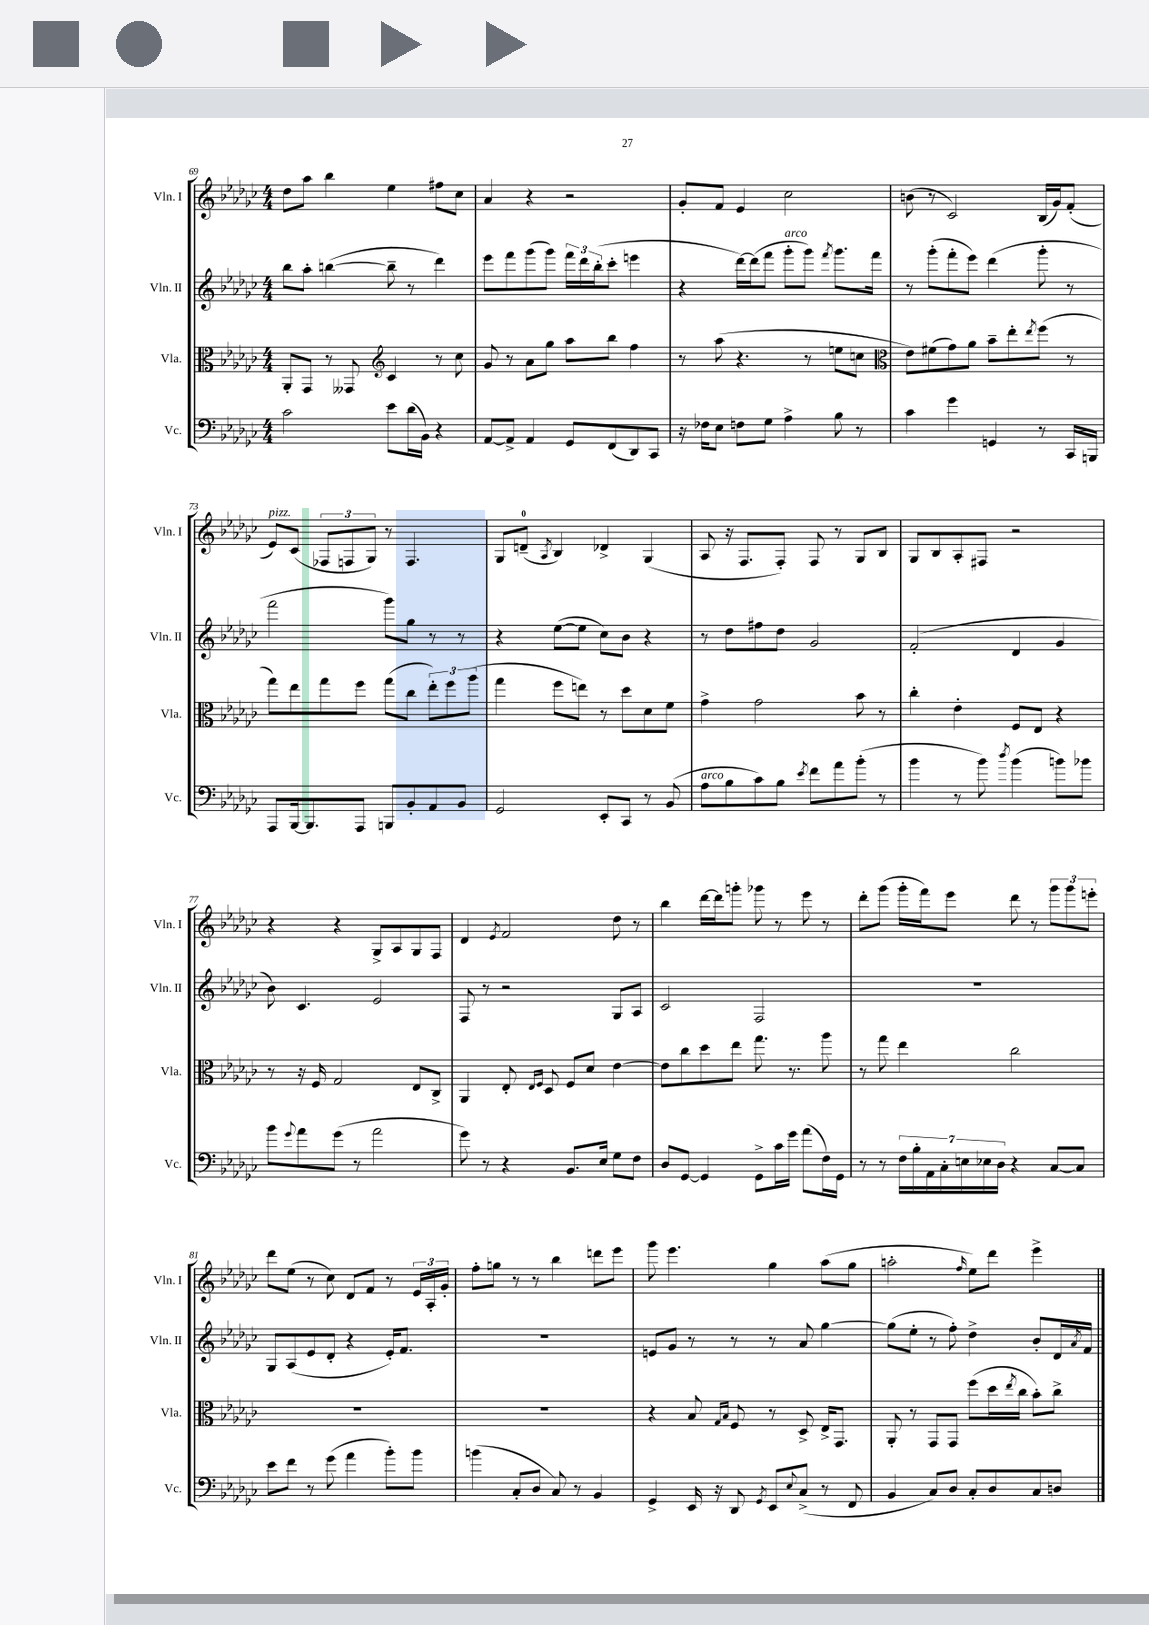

**kern	**kern	**kern	**kern
*part4	*part3	*part2	*part1
*staff4	*staff3	*staff2	*staff1
*I"Vc.	*I"Vla.	*I"Vln. II	*I"Vln. I
*I'Vc.	*I'Vla.	*I'Vln. II	*I'Vln. I
*clefF4	*clefC3	*clefG2	*clefG2
*k[b-e-a-d-g-c-]	*k[b-e-a-d-g-c-]	*k[b-e-a-d-g-c-]	*k[b-e-a-d-g-c-]
*M4/4	*M4/4	*M4/4	*M4/4
=69	=69	=69	=69
2c-\	8AA-'/L	8bb-\L	8dd-\L
.	8GG-/J	8aa-'\J	8aa-\J
.	8r	([4bbn\	4bb-\
.	8GG--X/	.	.
*	*clefG2	*	*
8e-\L	4c-/	8bb~\]	4ee-\
(16d-\L	.	8r	.
16BB-\JJ)	.	.	.
4r	8r	4ddd-\)	8ff#X\L
.	8cc-\	.	8cc-\J
=70	=70	=70	=70
[8AA-/L	8g-/	8eee-\L	4a-/
8AA-^/J]	8r	8fff\	.
4AA-/	8a-\L	(8ggg-\	4r
.	8gg-\J	8ggg-\J)	.
8GG-/L	8aa-\L	24fff\LL	2r
.	.	24ddd-\	.
.	.	(24bb-'\J	.
(8FF/	8bb-\J	8ccc-'\J	.
8DD-/)	4ff\	4eeen\	.
8CC-/J	.	.	.
=71	=71	=71	=71
16r	8r	4r	8g-'/L
16F-X\KL	.	.	.
8E-\J	(8aa-\	.	8f/J
8Fn\L	4.r	[16ddd-\LL)	4e-/
.	.	(16ddd-\J]	.
8G-\J	.	8fff\J	.
!	!	!LO:TX:a:i:t=arco	!
4A-^\	.	8ggg-'\L	2cc-\
.	8r	8ggg-\J)	.
.	.	8qfff/	.
8B-\	8een\L	8.ggg-\L	.
8r	8ccn\J	.	.
.	.	16fff\Jk	.
=72	=72	=72	=72
*	*clefC3	*	*
4c-\	8e-\L)	8r	(8bn\
.	(8f#X\	(8ggg-'\L	8r
4g-\	8g-\)	8fff'\	2c-/)
.	8a-\J	8eee-\J)	.
4GGn/	8b-~\L	(4ddd-\	.
.	8ee-'\	.	.
.	8qee-/	.	.
8r	(8ff\J	8ggg-'\	(16B-/LL
.	.	.	16g-/J)
16CC-/LL	8r	8r	(8f'/J
16BBBn/JJ	.	.	.
!!LO:LB:g=z
=73	=73	=73	=73
!	!	!	!LO:TX:a:i:t=pizz.
8AAA-/L	8gg-\L)	2fff\	8e-/L)
[16BBB-/k	8ee-\	.	(8c-/J
8.BBB-/]	.	.	.
.	8gg-\	.	12F-X/L
.	.	.	12Fn/
8AAA-/J	8ff\J	.	.
.	.	.	12G-/J)
8BBBn/L	(8gg-\L	8ggg-\L)	8r
8BB-'/	8cc-\J	8gg-\J	4.F/
8AA-/	12ee-'\L)	8r	.
.	12ff\	.	.
8BB-/J	.	8r	.
.	(12aa-\J	.	.
=74	=74	=74	=74
2GG-/	4gg-\	4r	8G-/L
.	.	.	(8dn~/J
.	.	.	8qA-/
.	8ff\L	([8ee-\L	4B-/)
.	8een\J)	8ee-\J]	.
8EE-'/L	8r	8cc-\L)	4d-X^/
8CC-/J	8dd-\L	8b-\J	.
8r	8d-\	4r	(4G-/
(8BB-/	8f\J	.	.
=75	=75	=75	=75
!LO:TX:a:i:t=arco	!	!	!
8A-\L	4g-^\	8r	8A-/
8B-\	.	8dd-\L	16r
.	.	.	8.F/L
8c-\)	2g-\	8ff#X\	.
8B-\J	.	8dd-\J	8F'/J)
8qe-/	.	.	.
8f\L	.	2g-/	8F/
8a-\	.	.	8r
(8b-'\J	8b-\	.	8G-/L
8r	8r	.	8B-/J
=76	=76	=76	=76
4b-\	4cc-'\	(2f'/	8G-/L
.	.	.	8B-/
8r	4e-'\	.	8A-'/
8b-\)	.	.	8F#X/J
8qdd-/	.	.	.
(4b-\	8F/L	4d-/	2r
.	8E-/J	.	.
8bn\L)	4r	4g-/	.
8b-X\J	.	.	.
!!LO:LB:g=z
=77	=77	=77	=77
8b-\L	8r	8b-\)	4r
8qqg-/	.	.	.
8a-\	16r	4.c-/	.
.	16F/	.	.
(8g-\J	2G-/	.	4r
8r	.	.	.
2a-\	.	2e-/	8G-^/L
.	.	.	8A-/
.	8E-/L	.	8G-/
.	8C-^/J	.	8F/J
=78	=78	=78	=78
8g-\)	4AA-/	8F/	4d-/
8r	.	8r	.
.	.	.	8qe-/
4r	8E-'/	2r	2f/
.	16qqE-/LL	.	.
.	16qqF/JJ	.	.
.	8D-/	.	.
8.BB-/L	8F/L	.	.
.	8d-/J	.	.
16E-/Jk	.	.	.
8G-\L	[4e-\	8G-/L	8dd-\
8F\J	.	8A-/J	8r
=79	=79	=79	=79
8D-/L	8e-\L]	2c-/	4bb-\
[8GG-/J	8cc-\	.	.
4GG-/]	8dd-\	.	[16ddd-\LL
.	.	.	16ddd-\J]
.	8ee-\J	.	8gggn'\J
8GG-^\L	8.gg-\	2F/	8ggg-X\
16c-\L	.	.	8r
16g-\JJ	8.r	.	.
(8a-\L	.	.	8eee-\
16F\L)	8aa-\	.	8r
16GG-\JJ	.	.	.
=80	=80	=80	=80
8r	8r	1r	8ddd-'\L
8r	8gg-\	.	(8ggg-\J
28F\LL	4ee-\	.	16ggg-'\LL
28B-'\	.	.	.
.	.	.	16fff\J)
28AA-\	.	.	.
28C-'\	.	.	.
.	.	.	8eee-\J
28En\	.	.	.
28E-X\	.	.	.
28D-\JJ	.	.	.
4r	2cc-\	.	8ddd-\
.	.	.	8r
[8C-/L	.	.	12ggg-\L
.	.	.	12ggg-\
8C-/J]	.	.	.
.	.	.	12eeen'\J
!!LO:LB:g=z
=81	=81	=81	=81
8e-\L	1r	8G-/L	8ddd-\L
8f\J	.	(8A-/	(8ee-\J
8r	.	8e-/	8r
(8g-\	.	8d-'/J	8cc-\)
4a-\	.	4r	8d-/L
.	.	.	8f/J
8b-'\L)	.	16e-'/KL)	8r
.	.	8.f/J	.
8b-\J	.	.	24e-/LL
.	.	.	24A-'/
.	.	.	24g-'/JJ
=82	=82	=82	=82
(4bn\	1r	1r	8ff'\L
.	.	.	8ggn\J
8C-'/L	.	.	8r
8D-/J	.	.	8r
8C-/)	.	.	4bb-\
8r	.	.	.
4BB-/	.	.	8dddn\L
.	.	.	8eee-\J
=83	=83	=83	=83
4GG-^/	4r	8en/L	8ggg-\
.	.	8g-/J	4.eee-\
16EE-/	8B-/	8r	.
16r	.	.	.
.	16qqG-/LL	.	.
.	16qqB-/JJ	.	.
8DD-/	8F/	8r	.
8qGG-/	.	.	.
8EE-/L	8r	8r	4gg-\
8qqE-/	.	.	.
(8C-^/J	8D-^/	8a-/	.
8r	16E-^/KL	[4gg-\	(8aa-\L
.	8.GG-/J	.	.
8FF/	.	.	8gg-\J
=84	=84	=84	=84
4BB-/	8AA-'/	(8gg-\L]	2aan'\
.	8r	8ee-'\J	.
8C-/L)	8GG-/L	8r	.
8D-/J	8GG-/J	8ff'\)	.
.	.	.	16qqff/
8C-'/L	(8ff\L	4dd-^\	8ee-\L)
8D-/	16dd-\L	.	8ddd-\J
.	8qee-/	.	.
.	16cc-\JJ	.	.
8C-/	8b-'\L)	8b-'/L	4eee-^\
8Dn/J	8cc-^\J	16d-/L	.
.	.	8qa-/	.
.	.	16f/JJ	.
==	==	==	==
*-	*-	*-	*-
